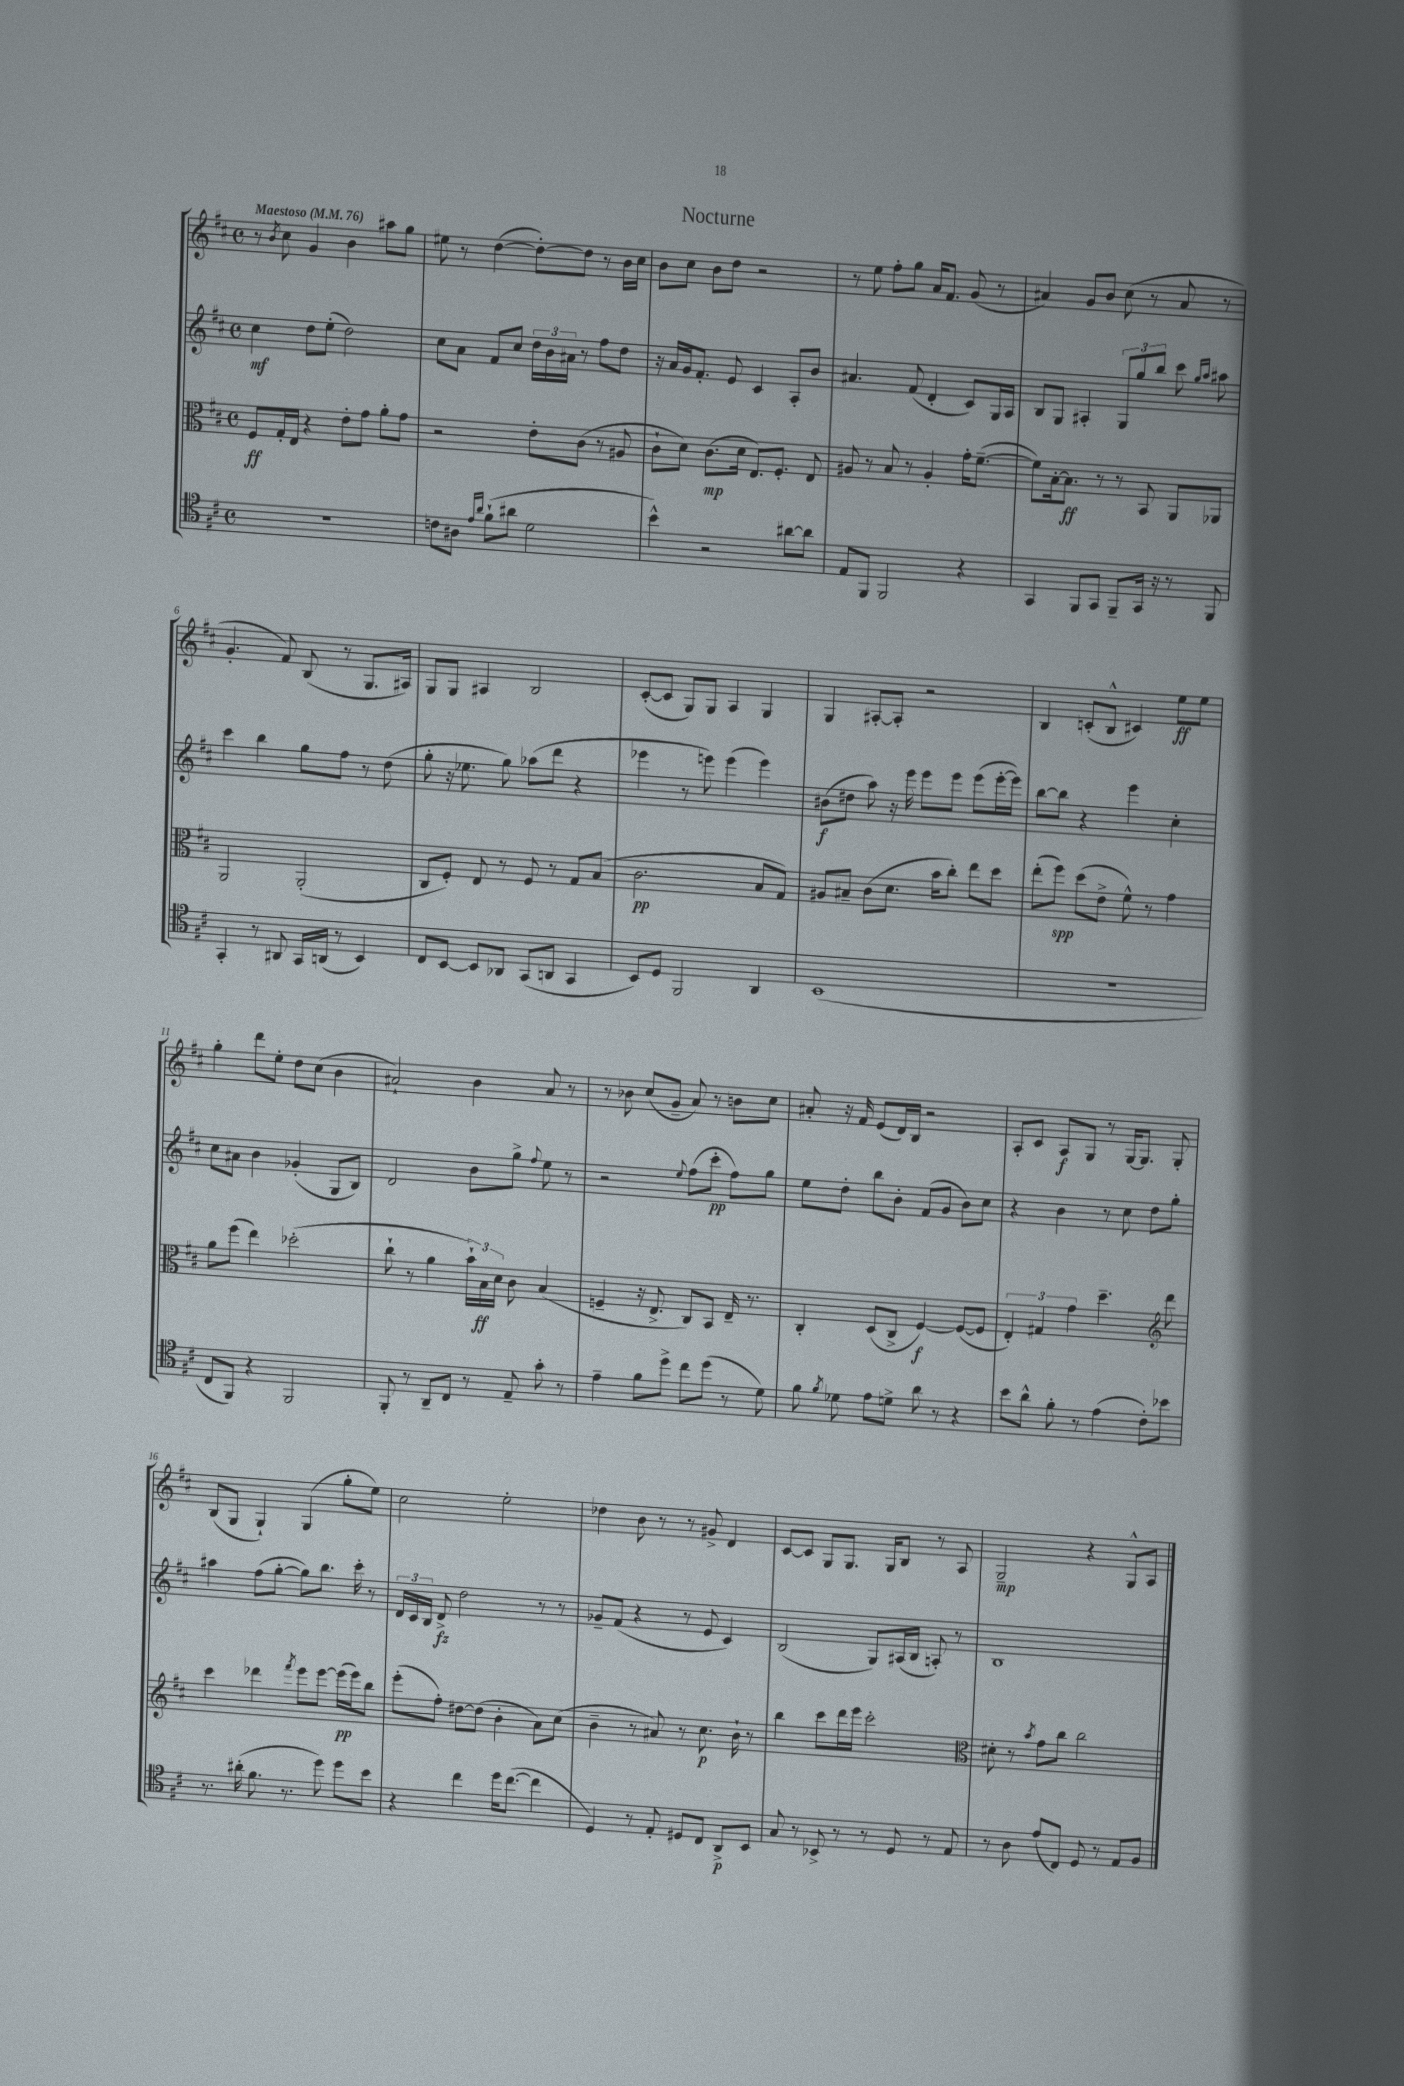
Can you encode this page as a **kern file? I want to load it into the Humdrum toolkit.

**kern	**dynam	**kern	**dynam	**kern	**dynam	**kern	**dynam
*part4	*part4	*part3	*part3	*part2	*part2	*part1	*part1
*staff4	*staff4	*staff3	*staff3	*staff2	*staff2	*staff1	*staff1
*clefC4	*	*clefC3	*	*clefG2	*	*clefG2	*
*k[f#c#]	*	*k[f#c#]	*	*k[f#c#]	*	*k[f#c#]	*
*M4/4	*	*M4/4	*	*M4/4	*	*M4/4	*
*met(c)	*	*met(c)	*	*met(c)	*	*met(c)	*
*MM76	*	*MM76	*	*MM76	*	*MM76	*
=1	=1	=1	=1	=1	=1	=1	=1
!	!	!	!	!	!	!LO:TX:a:B:t=Maestoso	!
1r	.	8F#/L	ff	4cc#\	mf	8r	.
.	.	.	.	.	.	8qb/	.
.	.	16G'/L	.	.	.	8cc#\	.
.	.	16E/JJ	.	.	.	.	.
.	.	4r	.	8dd\L	.	4g/	.
.	.	.	.	(8ee'\J	.	.	.
.	.	8e'\L	.	2dd\)	.	4b\	.
.	.	8g\J	.	.	.	.	.
.	.	8a'\L	.	.	.	8aa#X\L	.
.	.	8g\J	.	.	.	8gg\J	.
=2	=2	=2	=2	=2	=2	=2	=2
8cn\L	.	2r	.	8cc#\L	.	8ee#X\	.
8A#X\J	.	.	.	8a\J	.	8r	.
16qqe/LL	.	.	.	.	.	.	.
16qqa/JJ	.	.	.	.	.	.	.
(8f#`\L	.	.	.	8f#/L	.	([4dd\	.
8a#X\J	.	.	.	8cc#/J	.	.	.
2d\	.	8e'\L	.	24dd\LL	.	8dd'\L_)	.
.	.	.	.	24b\	.	.	.
.	.	.	.	24a#X\JJ	.	.	.
.	.	(8c#\J	.	8r	.	8dd\J]	.
.	.	8r	.	8ff#\L	.	8r	.
.	.	8A#X/	.	8dd\J	.	16b\LL	.
.	.	.	.	.	.	16cc#\JJ	.
=3	=3	=3	=3	=3	=3	=3	=3
4b^^\)	.	8c#`\L	.	16r	.	8b\L	.
.	.	.	.	16a/LL	.	.	.
.	.	8d\J)	.	16g/J	.	8cc#\J	.
.	.	.	.	8.f#'/J	.	.	.
2r	.	(8.c#\L	mp	.	.	8b\L	.
.	.	.	.	8e/	.	8dd\J	.
.	.	16d\Jk	.	.	.	.	.
.	.	8.E/L)	.	4c#/	.	2r	.
.	.	8.F#'/J	.	.	.	.	.
[8a#X\L	.	.	.	8A'/L	.	.	.
8a#\J]	.	8E/	.	8b/J	.	.	.
=4	=4	=4	=4	=4	=4	=4	=4
8E/L	.	8A#X/	.	4.a#X/	.	8r	.
8FF#/J	.	8r	.	.	.	8ee\	.
2FF#/	.	8B/	.	.	.	8ff#'\L	.
.	.	8r	.	(8f#/	.	8gg\J	.
.	.	4A#'/	.	4d'/	.	16a/KL	.
.	.	.	.	.	.	8.f#/J	.
4r	.	16g'\KL	.	8c#/L)	.	(8g/	.
.	.	([8.f#~\J	.	.	.	.	.
.	.	.	.	16G/L	.	8r	.
.	.	.	.	16A/JJ	.	.	.
=5	=5	=5	=5	=5	=5	=5	=5
4GG/	.	8f#\L])	.	8B/L	.	4a#X/)	.
.	.	[16B'\k	.	8G/J	.	.	.
.	.	8.B\J]	ff	.	.	.	.
8FF#/L	.	.	.	4A#X'/	.	8g/L	.
8GG/J	.	8r	.	.	.	8b/J	.
8FF#~/L	.	8r	.	12G/L	.	(8cc#\	.
.	.	.	.	12gg/	.	.	.
16GG/Jk	.	8BB/	.	.	.	8r	.
.	.	.	.	12bb/J	.	.	.
16r	.	.	.	.	.	.	.
8r	.	8AA/L	.	8ccc#\	.	8a#/	.
.	.	.	.	16qqgg/LL	.	.	.
.	.	.	.	16qqaa/JJ	.	.	.
8FF#/	.	8AA-X/J	.	8aa#X\	.	8r	.
!!LO:LB:g=z
=6	=6	=6	=6	=6	=6	=6	=6
4GG'/	.	2AA/	.	4ccc#\	.	4.g'/	.
8r	.	.	.	4bb\	.	.	.
8AA#X/	.	.	.	.	.	8f#/)	.
16GG/LL	.	(2AA'/	.	8gg\L	.	(8B/	.
(16AAn/JJ	.	.	.	.	.	.	.
8r	.	.	.	8ff#\J	.	8r	.
4BB/)	.	.	.	8r	.	8.G/L	.
.	.	.	.	(8dd\	.	.	.
.	.	.	.	.	.	16A#X/Jk)	.
=7	=7	=7	=7	=7	=7	=7	=7
8C#/L	.	8C#/L	.	8gg'\	.	8G/L	.
[8BB/J	.	8F#'/J)	.	16r	.	8G/J	.
.	.	.	.	8.ee-X\	.	.	.
8BB/L]	.	8E/	.	.	.	4A#X/	.
8AA-X/J	.	8r	.	8gg\)	.	.	.
(8GG/L	.	8F#/	.	(8aa-X\L	.	2B/	.
8AAn/J	.	8r	.	8ddd\J	.	.	.
4GG/	.	8G/L	.	4r	.	.	.
.	.	(8B/J	.	.	.	.	.
=8	=8	=8	=8	=8	=8	=8	=8
8BB/L)	.	2.c#\	pp	4eee-X\	.	([8c#'/L	.
8D/J	.	.	.	.	.	8c#/J]	.
2FF#/	.	.	.	8r	.	8G/L)	.
.	.	.	.	8eeen\)	.	8G/J	.
.	.	.	.	(4eee\	.	4A/	.
4AA/	.	8B/L	.	4eee\)	.	4G/	.
.	.	8G/J)	.	.	.	.	.
=9	=9	=9	=9	=9	=9	=9	=9
(1BB	.	8A#X/L	.	(8b#X\L	f	4G/	.
.	.	8B#X~/J	.	8dd#X\J	.	.	.
.	.	(8c#\L	.	8aa\)	.	[8A#X'/L	.
.	.	8.d\J	.	16r	.	8A#'/J]	.
.	.	.	.	16eee\	.	.	.
.	.	.	.	8eee\L	.	2r	.
.	.	16b\KL	.	.	.	.	.
.	.	8cc#'\J)	.	8eee\J	.	.	.
.	.	8ee\L	.	(8eee\L	.	.	.
.	.	8dd\J	.	[16eee'\L	.	.	.
.	.	.	.	16eee\JJ])	.	.	.
=10	=10	=10	=10	=10	=10	=10	=10
1r	.	(8ee'\L	.	[8bb\L	.	4B/	.
.	.	8ff#\J)	spp	8bb\J]	.	.	.
.	.	(8dd\L	.	4r	.	(8cn'/L	.
.	.	8e^\J	.	.	.	8B^^/J	.
.	.	8f#^^\)	.	4eee\	.	4c#X/)	.
.	.	8r	.	.	.	.	.
.	.	4g\	.	4cc#'\	.	8ee\L	ff
.	.	.	.	.	.	8ee\J	.
!!LO:LB:g=z
=11	=11	=11	=11	=11	=11	=11	=11
8C#/L	.	8a\L	.	8cc#\L	.	4gg'\	.
8FF#/J)	.	(8ff#\J	.	8a#X\J	.	.	.
4r	.	4ee\)	.	4b\	.	8ddd\L	.
.	.	.	.	.	.	8ee'\J	.
2FF#/	.	(2dd-X'\	.	(4g-X'/	.	8dd\L	.
.	.	.	.	.	.	(8cc#\J	.
.	.	.	.	8G/L	.	4b\	.
.	.	.	.	8B/J)	.	.	.
=12	=12	=12	=12	=12	=12	=12	=12
8FF#'/	.	8cc#`\	.	2d/	.	2a#X`/)	.
8r	.	8r	.	.	.	.	.
8AA~/L	.	4a\	.	.	.	.	.
8C#/J	.	.	.	.	.	.	.
8r	.	24b`\LL)	.	8b\L	.	4b\	.
.	.	24B\	ff	.	.	.	.
.	.	24d\JJ	.	.	.	.	.
8E~/	.	8c#\	.	8gg^\J	.	.	.
.	.	.	.	8qqff#/	.	.	.
8g'\	.	(4B/	.	8ee\	.	8a#/	.
8r	.	.	.	8r	.	8r	.
=13	=13	=13	=13	=13	=13	=13	=13
4e~\	.	4Fn~/	.	2r	.	8r	.
.	.	.	.	.	.	8b-X\	.
8f#\L	.	16r	.	.	.	(8cc#/L	.
.	.	8.E^/	.	.	.	.	.
8dd^\J	.	.	.	.	.	8g~/J	.
.	.	.	.	8qqee/	.	.	.
8cc#\L	.	8C#/L)	.	(8ff#\L	.	8a/)	.
(8dd\J	.	8BB/J	.	8ccc#'\J	pp	8r	.
8r	.	16E~/	.	8ff#\L)	.	8bn\L	.
.	.	8.r	.	.	.	.	.
8d\)	.	.	.	8gg\J	.	8cc#\J	.
=14	=14	=14	=14	=14	=14	=14	=14
8f#\	.	4C#'/	.	8ee\L	.	8a#X'/	.
8qf#/	.	.	.	.	.	.	.
8d-X\	.	.	.	8dd'\J	.	16r	.
.	.	.	.	.	.	16f#/	.
8e\L	.	(8D/L	.	8bb\L	.	(8e/L	.
8dn^\J	.	8C#^/J	.	8b'\J	.	16d/L)	.
.	.	.	.	.	.	16B/JJ	.
8a\	.	[4F#/)	f	(8f#/L	.	2r	.
8r	.	.	.	8g/J	.	.	.
4r	.	(8F#/L_	.	8b\L)	.	.	.
.	.	8F#/J]	.	8cc#\J	.	.	.
=15	=15	=15	=15	=15	=15	=15	=15
8b\L	.	6E'/)	.	4r	.	8A'/L	.
8a^^\J	.	.	.	.	.	8c#/J	.
.	.	6G#X/	.	.	.	.	.
8f#'\	.	.	.	4b\	.	8A/L	f
.	.	6g\	.	.	.	.	.
8r	.	.	.	.	.	8G/J	.
(4e\	.	4.dd~\	.	8r	.	8r	.
.	.	.	.	8cc#\	.	[16G/KL	.
.	.	.	.	.	.	8.G/J]	.
8c#'\L)	.	.	.	8dd\L	.	.	.
*	*	*clefG2	*	*	*	*	*
8b-X\J	.	8ddd\	.	8gg'\J	.	8G'/	.
!!LO:LB:g=z
=16	=16	=16	=16	=16	=16	=16	=16
8.r	.	4ccc#\	.	4aa#X\	.	(8B/L	.
.	.	.	.	.	.	8G/J	.
(16a#X'\	.	.	.	.	.	.	.
8.f#\	.	4ddd-X\	.	(8ff#\L	.	4G`/)	.
.	.	.	.	[8gg'\J	.	.	.
8.r	.	.	.	.	.	.	.
.	.	8qfff#/	.	.	.	.	.
.	.	8eee\L	.	8gg\L])	.	(4G/	.
8dd\)	.	[8eee\J	.	8.bb\J	.	.	.
8dd\L	.	(16eee\LL]	pp	.	.	8gg'\L	.
.	.	16eee\J)	.	16ccc#'\	.	.	.
8b\J	.	8bb\J	.	8r	.	8ee\J)	.
=17	=17	=17	=17	=17	=17	=17	=17
4r	.	(8eee'\L	.	24d/LL	.	2cc#\	.
.	.	.	.	24c#/	.	.	.
.	.	.	.	24B/JJ	.	.	.
.	.	8ff#'\J)	.	8d^/	fz	.	.
4cc#\	.	[8dd#X\L	.	2dd\	.	.	.
.	.	(8dd#\J]	.	.	.	.	.
16dd\KL	.	4b'\	.	.	.	2ee'\	.
([8.cc#\J	.	.	.	.	.	.	.
4cc#\]	.	8a\L)	.	8r	.	.	.
.	.	(8cc#\J	.	8r	.	.	.
=18	=18	=18	=18	=18	=18	=18	=18
4D/)	.	4b~\	.	8g-X~/L	.	4dd-X\	.
.	.	.	.	(8f#/J	.	.	.
8r	.	8r	.	4r	.	8b\	.
8E'/	.	8a#X/)	.	.	.	8r	.
8D#X/L	.	8r	.	8r	.	8r	.
8C#/J	.	8.cc#\	p	8e/	.	8g#X^/	.
8AA^/L	p	.	.	4c#/)	.	4d/	.
.	.	16b`\	.	.	.	.	.
8BB/J	.	8r	.	.	.	.	.
=19	=19	=19	=19	=19	=19	=19	=19
8G/	.	4bb\	.	(2B/	.	[8c#/L	.
8r	.	.	.	.	.	8c#/J]	.
8BB-X^/	.	8ccc#\L	.	.	.	8G/L	.
8r	.	16ddd\L	.	.	.	8.G/J	.
.	.	16eee\JJ	.	.	.	.	.
8r	.	2ccc#'\	.	8G/L)	.	.	.
.	.	.	.	.	.	16G/KL	.
8D/	.	.	.	(16A#X/L	.	8B/J	.
.	.	.	.	16B/JJ	.	.	.
8r	.	.	.	8An'/)	.	8r	.
8E/	.	.	.	8r	.	8A/	.
=20	=20	=20	=20	=20	=20	=20	=20
*	*	*clefC3	*	*	*	*	*
8r	.	8d#X'\	.	1B	.	2G~/	mp
8A\	.	8r	.	.	.	.	.
.	.	8qb/	.	.	.	.	.
(8e/L	.	8g\L	.	.	.	.	.
8C#/J)	.	8cc#\J	.	.	.	.	.
8D/	.	2cc#\	.	.	.	4r	.
8r	.	.	.	.	.	.	.
8E/L	.	.	.	.	.	8G^^/L	.
8F#/J	.	.	.	.	.	8A/J	.
==	==	==	==	==	==	==	==
*-	*-	*-	*-	*-	*-	*-	*-
